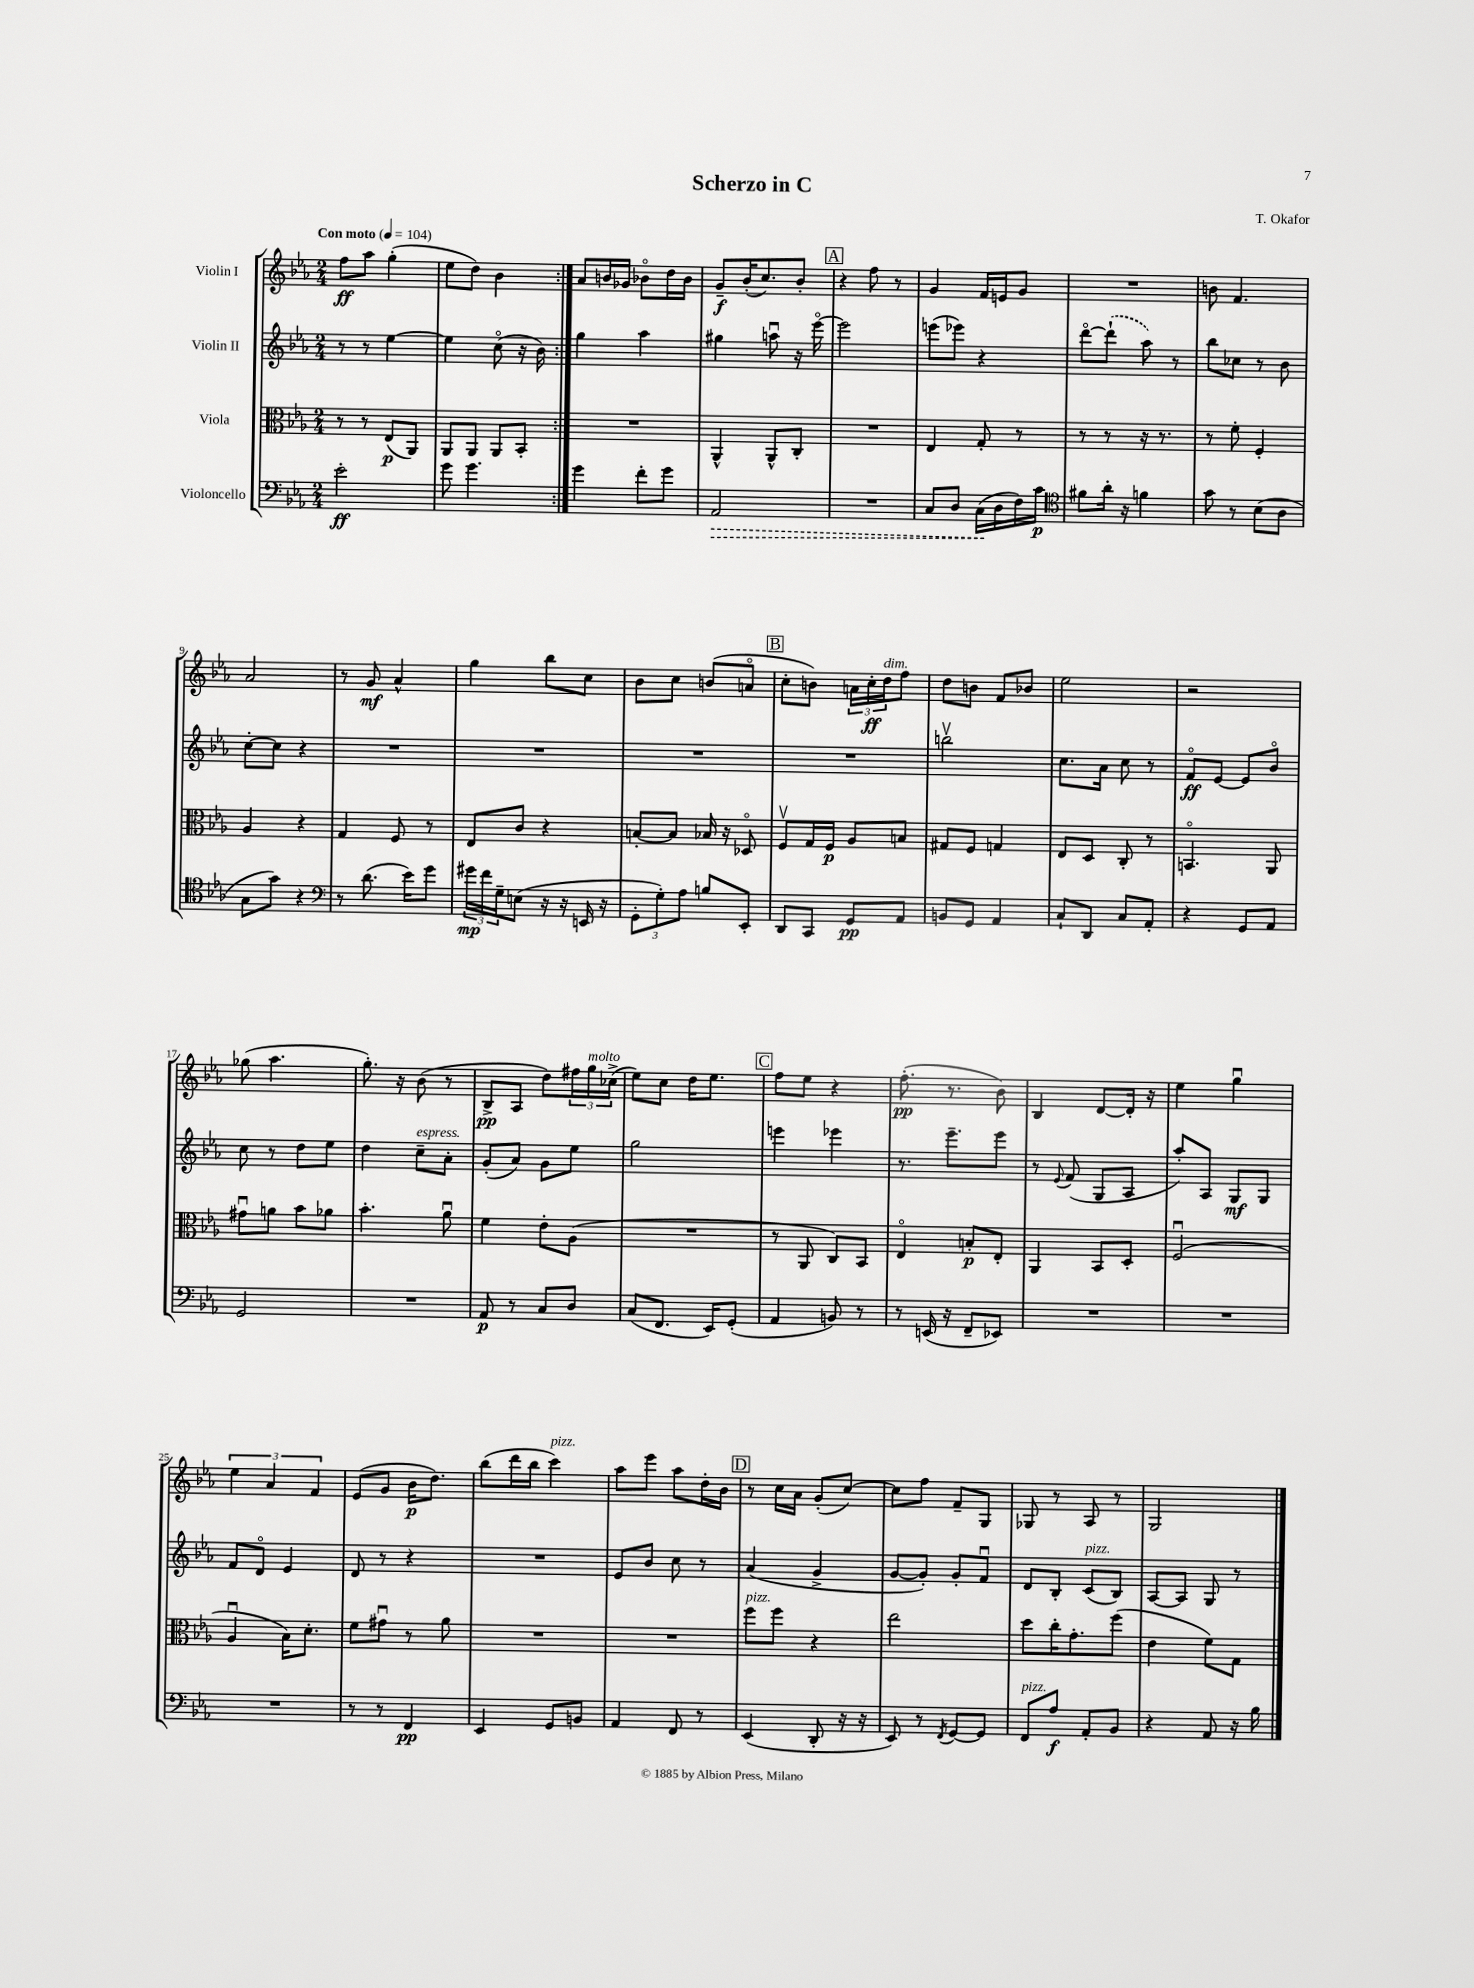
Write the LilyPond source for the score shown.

\header { title = "Scherzo in C" composer = "T. Okafor" }
<<
\new StaffGroup <<
\new Staff = "s0" \with { instrumentName = "Violin I" } {
    \clef treble \key ees \major \numericTimeSignature \time 2/4 \tempo "Con moto" 4 = 104
    \repeat volta 2 { f''8\ff aes''8 g''4-.( |
    ees''8 d''8) bes'4 | }
    aes'8 b'16 ges'16 bes'8\flageolet d''16 bes'16 |
    g'8--\f bes'16-.( c''8.) bes'8-. |
    \mark \markup { \box "A" } r4 f''8 r8 |
    g'4 f'16 e'16 g'8 |
    R2 |
    b'8 f'4. |
    aes'2 |
    r8 g'8\mf aes'4-^ |
    g''4 bes''8 c''8 |
    bes'8 c''8 b'8( a'8\flageolet |
    \mark \markup { \box "B" } c''8-. b'8) \tuplet 3/2 { a'16 c''16-.\ff d''16^\markup { \italic "dim." } } f''8 |
    d''8 b'8 f'8 bes'8 |
    ees''2 |
    r2 |
    ges''8( aes''4. |
    g''8.-.) r16 bes'8( r8 |
    bes8->\pp aes8 d''8) \tuplet 3/2 { fis''16 g''16^\markup { \italic "molto" } ces''16->( } |
    ees''8) c''8 d''16 ees''8. |
    \mark \markup { \box "C" } f''8 ees''8 r4 |
    f''8.-.\pp( r8. bes'8) |
    bes4 d'8~ d'16-. r16 |
    ees''4 g''4\downbow |
    \tuplet 3/2 { ees''4 aes'4 f'4 } |
    ees'8( g'8 bes'16\p d''8.) |
    bes''8( d'''16 bes''16 c'''4^\markup { \italic "pizz." }) |
    aes''8 ees'''8 aes''8 d''16-. bes'16 |
    \mark \markup { \box "D" } r8 c''16 aes'16 g'8-.( c''8~) |
    c''8 f''8 f'8-- g8 |
    ges8 r8 aes8 r8 |
    g2 \bar "|." |
}
\new Staff = "s1" \with { instrumentName = "Violin II" } {
    \clef treble \key ees \major \numericTimeSignature \time 2/4
    \repeat volta 2 { r8 r8 ees''4~ |
    ees''4 c''8\flageolet( r16 bes'16) | }
    g''4 aes''4 |
    gis''4 a''8\downbow r16 ees'''16~\flageolet |
    \mark \markup { \box "A" } ees'''2 |
    e'''8( ees'''8) r4 |
    d'''8~\flageolet \once \slurDashed d'''8-!( aes''8) r8 |
    bes''8 ces''8 r8 bes'8 |
    c''8~-. c''8 r4 |
    R2 |
    R2 |
    R2 |
    \mark \markup { \box "B" } R2 |
    b''2\upbow |
    c''8. aes'16 c''8 r8 |
    f'8\flageolet\ff ees'8~ ees'8 bes'8\flageolet |
    c''8 r8 d''8 ees''8 |
    d''4 c''8--^\markup { \italic "espress." } aes'8-. |
    g'8-.( aes'8) g'8 ees''8 |
    g''2 |
    \mark \markup { \box "C" } e'''4 ees'''4 |
    r8. ees'''8.-- ees'''8 |
    r8 \appoggiatura { ees'8 } f'8( g8 aes8 |
    aes''8-.) aes8 g8\mf g8 |
    f'8 d'8\flageolet ees'4 |
    d'8 r8 r4 |
    R2 |
    ees'8 bes'8 c''8 r8 |
    \mark \markup { \box "D" } aes'4( g'4-> |
    g'8~ g'8-.) g'8-. f'8\downbow |
    d'8 bes8-. c'8^\markup { \italic "pizz." }( bes8) |
    aes8~ aes8 g8 r8 \bar "|." |
}
\new Staff = "s2" \with { instrumentName = "Viola" } {
    \clef alto \key ees \major \numericTimeSignature \time 2/4
    \repeat volta 2 { r8 r8 ees8\p( aes,8) |
    aes,8 aes,8 aes,8 bes,8-. | }
    R2 |
    aes,4-^ aes,8-^ c8-. |
    \mark \markup { \box "A" } R2 |
    ees4 g8-. r8 |
    r8 r8 r16 r8. |
    r8 f'8-. f4-. |
    aes4 r4 |
    g4 f8 r8 |
    ees8 c'8 r4 |
    b8~-. b8 bes16 r16 des8\flageolet |
    \mark \markup { \box "B" } f8\upbow g16 f16\p aes8 b8 |
    gis8 f8 g4 |
    ees8 d8 c8-. r8 |
    b,4.\flageolet aes,8 |
    gis'8\downbow a'8 bes'8 aes'8 |
    bes'4.-. aes'8\downbow |
    f'4 ees'8-. aes8( |
    R2 |
    \mark \markup { \box "C" } r8 aes,8 c8) bes,8 |
    ees4\flageolet b8-.\p ees8-. |
    aes,4 bes,8 d8-. |
    f2\downbow( |
    aes4\downbow bes16) d'8.-. |
    f'8 gis'8\downbow r8 aes'8 |
    R2 |
    R2 |
    \mark \markup { \box "D" } f''8^\markup { \italic "pizz." } f''8 r4 |
    ees''2 |
    d''8 c''16-. g'8.-. f''8( |
    ees'4 f'8) g8 \bar "|." |
}
\new Staff = "s3" \with { instrumentName = "Violoncello" } {
    \clef bass \key ees \major \numericTimeSignature \time 2/4
    \repeat volta 2 { ees'2-.\ff |
    g'8 g'4. | }
    g'4 f'8-. g'8 |
    \once \override Hairpin.style = #'dashed-line aes,2\> |
    \mark \markup { \box "A" } R2 |
    c8 d8 c16\!( d16 f16) c'16\p |
    \clef tenor fis'8 aes'16-. r16 f'4 |
    g'8 r8 bes8( aes8 |
    g8 g'8) r4 |
    \clef bass r8 d'8.( ees'16) g'8 |
    \tuplet 3/2 { gis'16\mp f'16 g16-- } e8( r16 r16 e,16 r16 |
    \tuplet 3/2 { g,8-. g8-.) aes8 } b8 ees,8-. |
    \mark \markup { \box "B" } d,8 c,8 g,8\pp aes,8 |
    b,8 g,8 aes,4 |
    c8-! d,8 c8 aes,8-. |
    r4 g,8 aes,8 |
    g,2 |
    R2 |
    aes,8\p r8 c8 d8 |
    c8( f,8. ees,16) g,8-.( |
    \mark \markup { \box "C" } aes,4 b,8) r8 |
    r8 e,16( r16 f,8-- ees,8) |
    R2 |
    R2 |
    R2 |
    r8 r8 f,4\pp |
    ees,4 g,8 b,8 |
    aes,4 f,8 r8 |
    \mark \markup { \box "D" } ees,4( d,8-. r16 r16 |
    ees,8) r8 \acciaccatura { f,8 } g,8~ g,8 |
    f,8^\markup { \italic "pizz." } aes8\f aes,8-. bes,8 |
    r4 aes,8 r16 bes16 \bar "|." |
}
>>
>>
